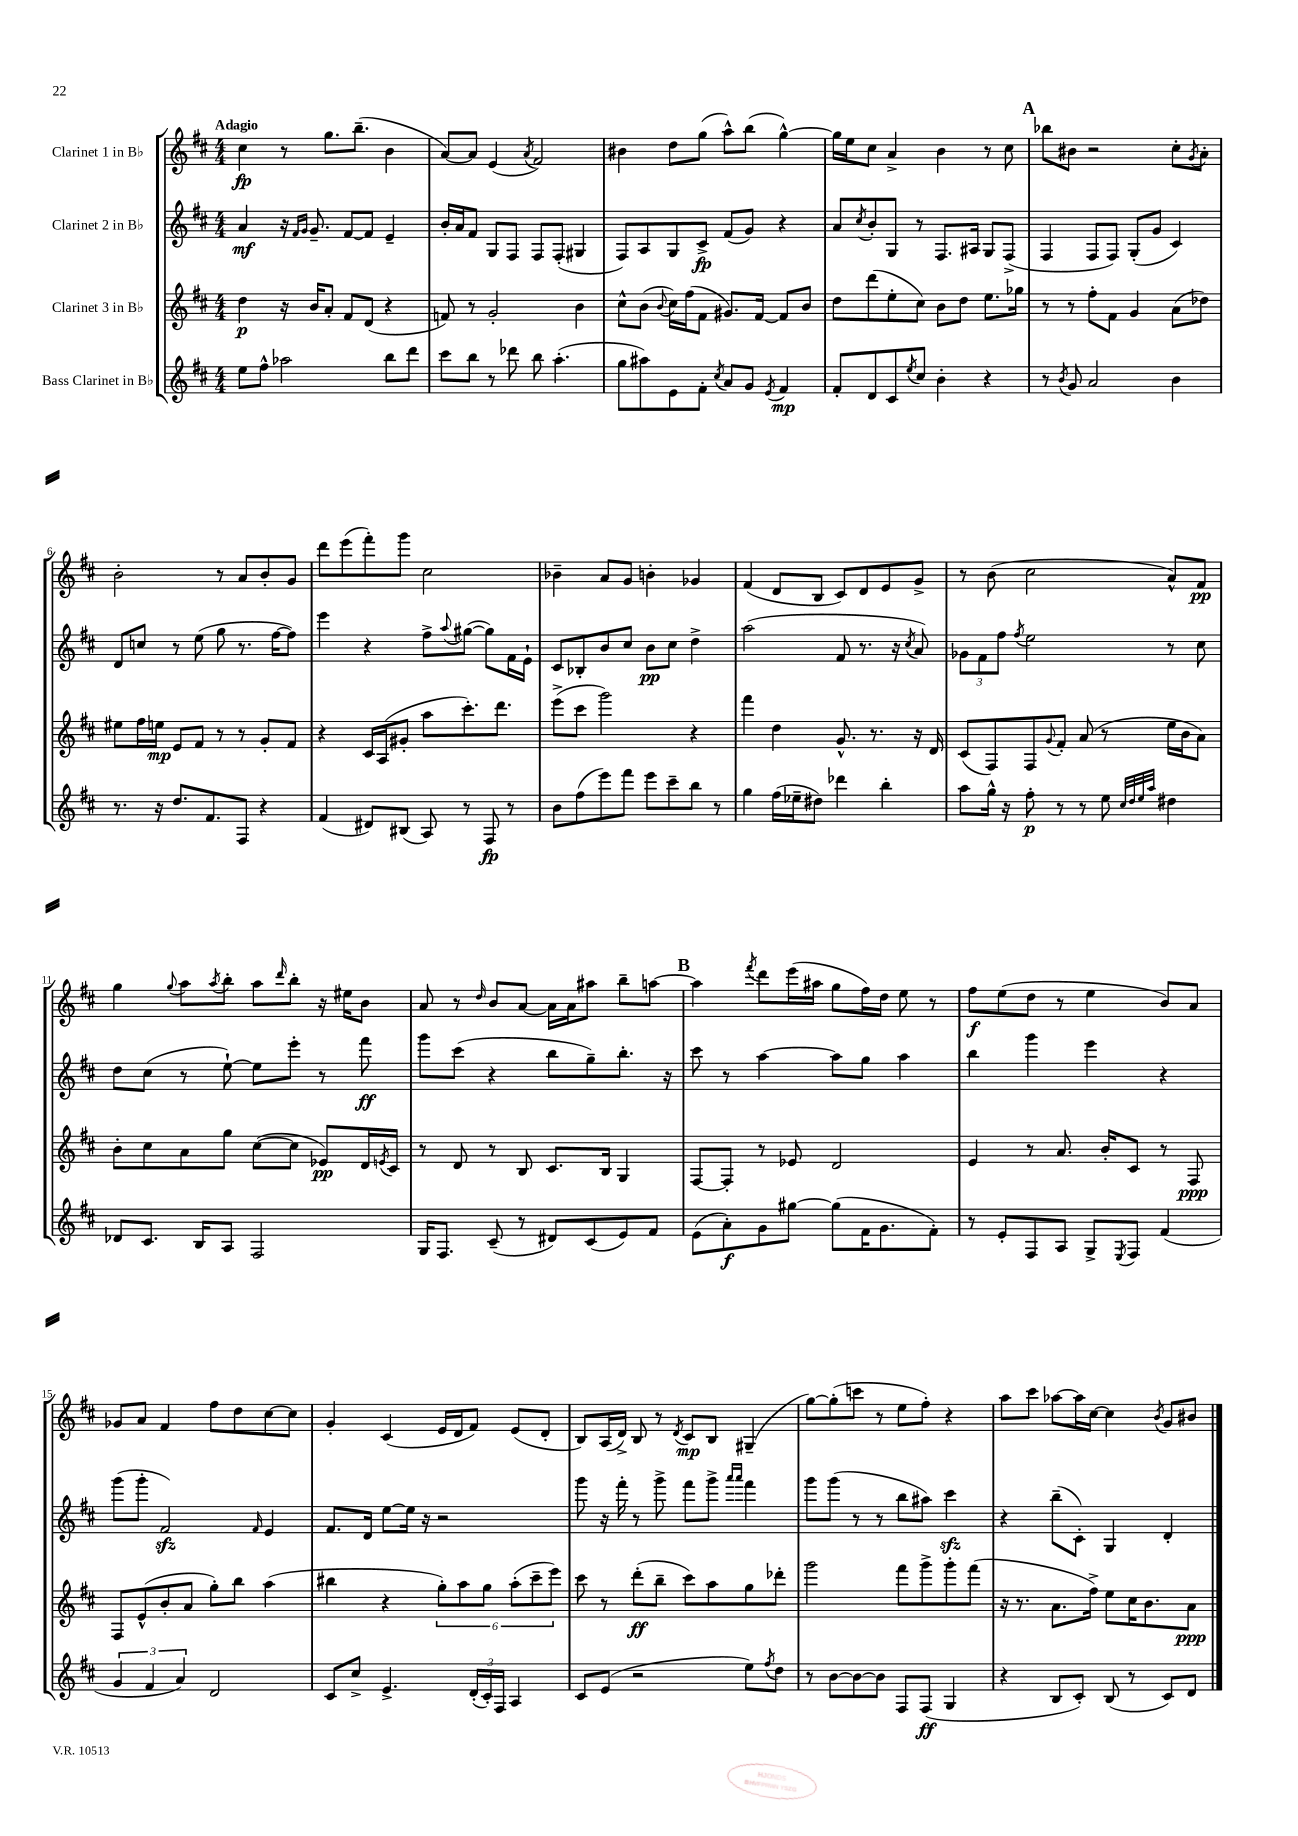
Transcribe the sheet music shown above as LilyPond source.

<<
\new StaffGroup <<
\new Staff = "s0" \with { instrumentName = "Clarinet 1 in Bb" } {
    \clef treble \key d \major \numericTimeSignature \time 4/4 \tempo "Adagio"
    cis''4\fp r8 g''8. b''8.--( b'4 |
    a'8~) a'8 e'4( \acciaccatura { a'8 } fis'2) |
    bis'4 d''8 g''8( a''8-^) b''8( g''4~-^) |
    g''16 e''16 cis''8 a'4-> b'4 r8 cis''8 |
    \mark \markup { \bold "A" } bes''8 bis'8 r2 cis''8-. \acciaccatura { g'8 } a'8-. |
    b'2-. r8 a'8 b'8-. g'8 |
    d'''8 e'''8( fis'''8-.) g'''8 cis''2 |
    bes'4-- a'8 g'8 b'4-. ges'4 |
    fis'4( d'8 b8 cis'8) d'8 e'8 g'8-> |
    r8 b'8( cis''2 a'8-^) fis'8\pp |
    g''4 \appoggiatura { g''8 } a''8 \acciaccatura { a''8 } b''8-. a''8 \grace { d'''16 } b''8-. r16 eis''16 b'8 |
    a'8 r8 \grace { d''16 } b'8 a'8~ a'16 a'16 ais''8 b''8-- a''8~ |
    \mark \markup { \bold "B" } a''4 \acciaccatura { fis'''8 } d'''8 e'''16( ais''16 g''8 fis''16) d''16 e''8 r8 |
    fis''8\f e''8( d''8 r8 e''4 b'8) a'8 |
    ges'8 a'8 fis'4 fis''8 d''8 cis''8~ cis''8 |
    g'4-. cis'4( e'16 d'16 fis'8) e'8( d'8-. |
    b8) a16( d'16->) b8 r8 \acciaccatura { d'8 } cis'8\mp b8 gis4--( |
    g''8~) g''8-.( c'''8 r8 e''8 fis''8-.) r4 |
    a''8 cis'''8 aes''8~ aes''16 cis''16~ cis''4 \acciaccatura { b'8 } g'8 bis'8 \bar "|." |
}
\new Staff = "s1" \with { instrumentName = "Clarinet 2 in Bb" } {
    \clef treble \key d \major \numericTimeSignature \time 4/4
    a'4\mf r16 \grace { fis'16 g'16 } g'8.-- fis'8~ fis'8 e'4-- |
    b'16-. a'16 fis'8 g8 fis8 fis8 fis8-.( gis4 |
    fis8) a8 g8 cis'8->\fp fis'8( g'8) r4 |
    a'8 \acciaccatura { cis''8 } b'8-. g8 r8 fis8. ais16 g8 fis8->( |
    \mark \markup { \bold "A" } fis4 fis8 fis8) g8-.( g'8 cis'4) |
    d'8 c''8 r8 e''8( g''8 r8. fis''16~ fis''8) |
    e'''4 r4 fis''8-> \appoggiatura { a''8 } gis''8~( gis''8) fis'16 e'16-! |
    cis'8 bes8-. b'8 cis''8 b'8\pp cis''8 d''4-> |
    a''2( fis'8 r8. r16 \acciaccatura { cis''8 } a'8) |
    \tuplet 3/2 { ges'8 fis'8 fis''8 } \acciaccatura { fis''8 } e''2 r8 cis''8 |
    d''8 cis''8( r8 e''8~-!) e''8 e'''8-. r8 fis'''8\ff |
    g'''8 cis'''8( r4 b''8 g''8--) b''8.-. r16 |
    \mark \markup { \bold "B" } cis'''8 r8 a''4~ a''8 g''8 a''4 |
    b''4 g'''4 e'''4 r4 |
    g'''8( g'''8-. fis'2\sfz) \grace { fis'16 } e'4 |
    fis'8. d'16 e''8~ e''16 r16 r2 |
    g'''8 r16 fis'''16-. r8 g'''8-> fis'''8 g'''8-> \grace { a'''16 a'''16 } fis'''4 |
    g'''8 g'''8( r8 r8 b''8 ais''8) cis'''4\sfz |
    r4 b''8--( cis'8-.) g4 d'4-. \bar "|." |
}
\new Staff = "s2" \with { instrumentName = "Clarinet 3 in Bb" } {
    \clef treble \key d \major \numericTimeSignature \time 4/4
    d''4\p r16 b'16 a'8-. fis'8 d'8( r4 |
    f'8) r8 g'2-. b'4 |
    cis''8-^ b'8( \appoggiatura { b'8 } cis''16) fis''16( fis'8 gis'8.) fis'16~ fis'8 b'8 |
    d''8 d'''8( e''8-. cis''8) b'8 d''8 e''8. ges''16 |
    \mark \markup { \bold "A" } r8 r8 fis''8-. fis'8 g'4 a'8( des''8) |
    eis''8 fis''16 e''16\mp e'8 fis'8 r8 r8 g'8-. fis'8 |
    r4 cis'16 a16( gis'8-. a''8 cis'''8.-.) d'''8. |
    e'''8->( cis'''8 g'''2) r4 |
    fis'''4 d''4 g'8.-^ r8. r16 d'16 |
    cis'8( fis8) fis8 \appoggiatura { g'8 } fis'8-. a'8( r8 e''16 b'16 a'8) |
    b'8-. cis''8 a'8 g''8 cis''8~( cis''8 ees'8\pp) d'16 \acciaccatura { e'8 } cis'16 |
    r8 d'8 r8 b8 cis'8. b16 g4 |
    \mark \markup { \bold "B" } fis8~ fis8-. r8 ees'8 d'2 |
    e'4 r8 a'8. b'16-. cis'8 r8 fis8\ppp |
    fis8 e'8-^( b'8-. a'8 g''8-.) b''8 a''4( |
    bis''4 r4 \tuplet 6/4 { g''8-.) a''8 g''8 a''8-.( cis'''8-- e'''8) } |
    cis'''8 r8 d'''8-.\ff( b''8-- cis'''8) a''8 g''8 des'''8-. |
    g'''2 fis'''8 g'''8-> g'''8-. fis'''8( |
    r16 r8. a'8. fis''16->) e''8 cis''16 b'8. a'8\ppp \bar "|." |
}
\new Staff = "s3" \with { instrumentName = "Bass Clarinet in Bb" } {
    \clef treble \key d \major \numericTimeSignature \time 4/4
    e''8 fis''8-^ aes''2 b''8 d'''8 |
    cis'''8 b''8 r8 des'''8 b''8 a''4.-.( |
    g''8 ais''8) e'8 fis'8-. \acciaccatura { cis''8 } a'8 g'8 \acciaccatura { e'8 } fis'4\mp |
    fis'8-. d'8 cis'8 \acciaccatura { e''8 } cis''8 b'4-. r4 |
    \mark \markup { \bold "A" } r8 \acciaccatura { b'8 } g'8 a'2 b'4 |
    r8. r16 d''8. fis'8. fis8 r4 |
    fis'4( dis'8) bis8( a8) r8 fis8\fp r8 |
    b'8 fis''8( e'''8) fis'''8 e'''8 cis'''8-- b''8 r8 |
    g''4 fis''16( ees''16-- dis''8) des'''4 b''4-. |
    a''8 g''16-^ r16 fis''8-.\p r8 r8 e''8 \grace { cis''32 d''32 e''32 a''32 } dis''4 |
    des'8 cis'8. b16 a8 fis2 |
    g16 fis8. cis'8--( r8 dis'8) cis'8( e'8) fis'8 |
    \mark \markup { \bold "B" } e'8( a'8-.\f) g'8 gis''8~ gis''8( fis'16 g'8. fis'8-.) |
    r8 e'8-. fis8 a8 g8-> \acciaccatura { e8 } fis8 fis'4( |
    \tuplet 3/2 { g'4 fis'4 a'4) } d'2 |
    cis'8 cis''8-> e'4.-> \tuplet 3/2 { d'16-.( cis'16-.) fis16 } a4 |
    cis'8 e'8( r2 e''8) \acciaccatura { fis''8 } d''8 |
    r8 b'8~ b'8~ b'8 fis8 fis8\ff( g4 |
    r4 b8 cis'8-.) b8( r8 cis'8) d'8 \bar "|." |
}
>>
>>
